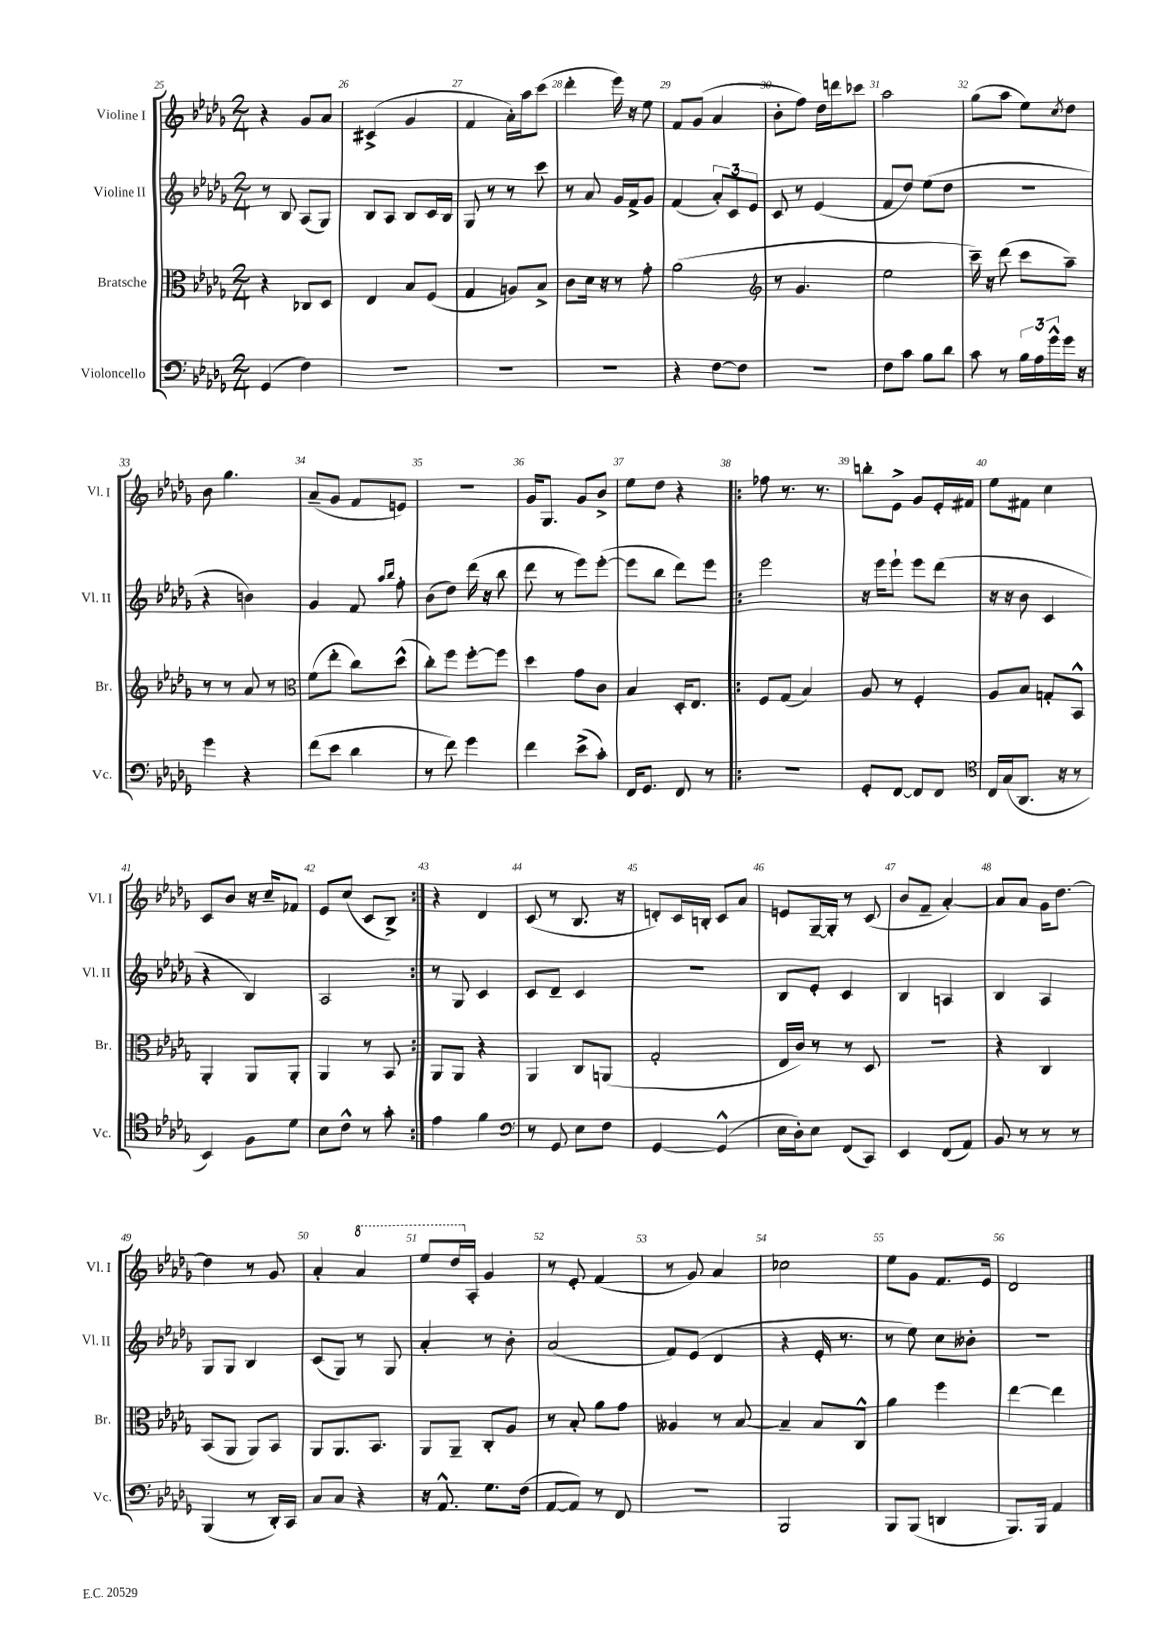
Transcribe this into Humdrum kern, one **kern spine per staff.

**kern	**kern	**kern	**kern
*staff4	*staff3	*staff2	*staff1
*clefF4	*clefC3	*clefG2	*clefG2
*k[b-e-a-d-g-]	*k[b-e-a-d-g-]	*k[b-e-a-d-g-]	*k[b-e-a-d-g-]
*M2/4	*M2/4	*M2/4	*M2/4
(4GG-/	4r	8r	4r
.	.	8B-/	.
4F\)	8C-/L	(8A-/L	8g-/L
.	8D-/J	8G-/J)	8a-/J
=	=	=	=
2r	4E-/	8B-/L	(4c#^/
.	.	8A-/J	.
.	8B-/L	8B-/L	4g-/
.	(8F/J	16c/L	.
.	.	16B-/JJ	.
=	=	=	=
2r	4G-/	8G-/	4f/
.	.	8r	.
.	8A/L)	8r	16a-'\LL)
.	.	.	16aa-\J
.	8B-^/J	8ccc\	(8ccc\J
=	=	=	=
2r	8c\L	8r	4ddd-'\
.	16d-\Jk	8a-/	.
.	16r	.	.
.	8r	16g-/LL	16eee-\)
.	.	16f^/J	16r
.	8g-'\	8g-/J	8ee-\
=	=	=	=
4r	(2a-\	(4f/	8f/L
.	.	.	(8g-/J
[8F\L	.	12a-'/L)	4a-/
.	.	12c/	.
8F\]J	.	.	.
.	.	12e-/J	.
=	=	=	=
*	*clefG2	*	*
2r	8r	8c/	8b-'\L
.	4.g-/	8r	8ff\J)
.	.	(4e-/	16dd-\LL
.	.	.	16ddd\J
.	.	.	8ccc-\J
=	=	=	=
8F\L	2ee-\	8f/L	2aa-\
8c\J	.	8dd-/J)	.
8B-\L	.	(8ee-\L	.
8d-\J	.	8dd-\J	.
=	=	=	=
8c\	16ccc~\)	2r	(8gg-\L
.	16r	.	.
8r	(8ddd-\	.	8aa-\J
24B-\LL	8ccc\L	.	8ee-\L)
24A-\	.	.	.
24g-^^\	.	.	.
.	.	.	8qcc/
16g-\JJ	8aa-~\J)	.	8dd-\J
16r	.	.	.
=	=	=	=
4g-\	8r	4r	8b-\
.	8r	.	4.gg-\
4r	8a-/	4b\)	.
.	8r	.	.
=	=	=	=
*	*clefC3	*	*
(8f\L	(8f\L	4g-/	(8a-~/L
8e-\J	8ee-'\J	.	8g-/J
4d-\	8cc\L)	8f/	8f/L
.	.	16qqaa-/LL	.
.	.	16qqbb-/JJ	.
.	(8dd-^^\J	8ff'\	8e/J)
=	=	=	=
8r	8cc'\L)	(8b-\L	2r
8f\)	8ff\J	8dd-\J)	.
4g-\	[8ff'\L	(16ddd-\	.
.	.	16r	.
.	8ff\]J	8bb-\	.
=	=	=	=
4f\	4dd-\	8ddd-\	16g-/LK
.	.	.	8.G-/J
.	.	8r	.
(8e-^\L	8g-\L	8eee-\L)	8g-/L
8c'\J)	8c\J	([8eee-'\J	8b-^/J
=	=	=	=
16FF/LK	4B-/	8eee-\]L	8ee-\L
8.GG-/J	.	.	.
.	.	8bb-\J	8dd-\J
8FF/	16D-'/LK	8ddd-\L)	4r
.	8.E-/J	.	.
8r	.	8eee-\J	.
=!|:	=!|:	=!|:	=!|:
2r	8F/L	2eee-\	8ff-\
.	(8G-/J	.	8.r
.	4B-/)	.	.
.	.	.	8.r
=	=	=	=
8GG-'/L	8A-/	16r	8bb'\L
.	.	16eee-\LK	.
[8FF/J	8r	8eee-`\J	8e-^\J
8FF/]L	4F'/	8eee-\L	8g-/L
8FF/J	.	(8ddd-\J	16e-'/L
.	.	.	16f#/JJ
=	=	=	=
*clefC4	*	*	*
16C/LL	8A-/L	16r	8ee-\L
(16G-/J	.	16r	.
8.AA-/J	8B-/J	8b-\	8f#\J
.	8G'/L	4c/	4cc\
16r	.	.	.
8r	8BB-^^/J	.	.
=	=	=	=
4BB-/)	4AA-'/	4r	8c/L
.	.	.	8b-/J
8F\L	8AA-/L	4B-/)	16r
.	.	.	16cc~/LK
8d-\J	8AA-'/J	.	8f-/J
=	=	=	=
8B-\L	4AA-/	2A-/	8e-/L
8c^^\J	.	.	(8cc/J
8r	8r	.	8c/L
8g-'\	8BB-/	.	8B-^/J)
=:|!	=:|!	=:|!	=:|!
4e-\	8AA-/L	8r	4r
.	8AA-/J	8G-/	.
4f\	4r	4c/	4d-/
=	=	=	=
*clefF4	*	*	*
8r	4AA-/	8c/L	(8c/
8GG-/	.	8d-~/J	8r
8E-\L	8C/L	4c/	8.B-/
8F\J	(8AA/J	.	.
.	.	.	16r
=	=	=	=
[4GG-/	2G-'/	2r	8d'/L)
.	.	.	16c/L
.	.	.	16B'/JJ
(4GG-^^/]	.	.	8c/L
.	.	.	8a-/J
=	=	=	=
16E-\LL	16E-/LL	8B-/L	8e/L
16D-'\J)	16c/JJ)	.	.
8E-\J	8r	8e-'/J	[16G-~/L
.	.	.	16G-'/]JJ
(8FF/L	8r	4c/	8r
8CC/J)	8D-/	.	(8c/
=	=	=	=
4EE-/	2r	4B-/	8b-/L
.	.	.	8f~/J
(8FF/L	.	4A/	[4a-'/)
8AA-/J)	.	.	.
=	=	=	=
8BB-/	4r	4B-/	8a-/]L
8r	.	.	8a-/J
8r	4C/	4A-/	16g-\LK
.	.	.	[8.dd-\J
8r	.	.	.
=	=	=	=
(4BBB-/	(8BB-/L	8G-/L	4dd-\]
.	8AA-/J	8G-/J	.
8r	8AA-/L)	4B-/	8r
16DD-'/LL)	8BB-/J	.	8g-/
16CC/JJ	.	.	.
=	=	=	=
8C/L	8AA-/L	(8c/L	4a-'/
8C/J	8.AA-/	8G-/J)	.
4r	.	8r	4aa-/
.	8.BB-/J	.	.
.	.	8G-/	.
=	=	=	=
16r	8AA-/L	4a-'/	8eee-/L
8.AA-^^/	.	.	.
.	8AA-~/J	.	16ddd-/L
.	.	.	16A-'/JJ
8.G-\L	8C'/L	8r	4g-/
.	8A-/J	8b-'\	.
(16F\Jk	.	.	.
=	=	=	=
[8AA-/L	8r	(2a-/	8r
8AA-/]J)	8B-'/	.	8e-'/
8r	8a-\L	.	(4f/
8FF/	8g-\J	.	.
=	=	=	=
2r	4A--/	8f/L)	8r
.	.	(8e-/J	8g-/)
.	8r	4d-/	4a-/
.	[8B-/	.	.
=	=	=	=
2BBB-/	4B-~/]	4r	2cc-\
.	8B-/L	16e-'/	.
.	.	8.r	.
.	8C^^/J	.	.
=	=	=	=
8BBB-/L	4a-\	8r	8ee-\L
(8BBB-/J	.	8ee-\)	8g-\J
4DD/	4ff\	8cc\L	8.f/L
.	.	8b--'\J	.
.	.	.	16e-/Jk
=	=	=	=
8.BBB-/L)	[4ee-\	2r	2d-/
16BBB-/Jk	.	.	.
4AA-/	4ee-\]	.	.
==	==	==	==
*-	*-	*-	*-
